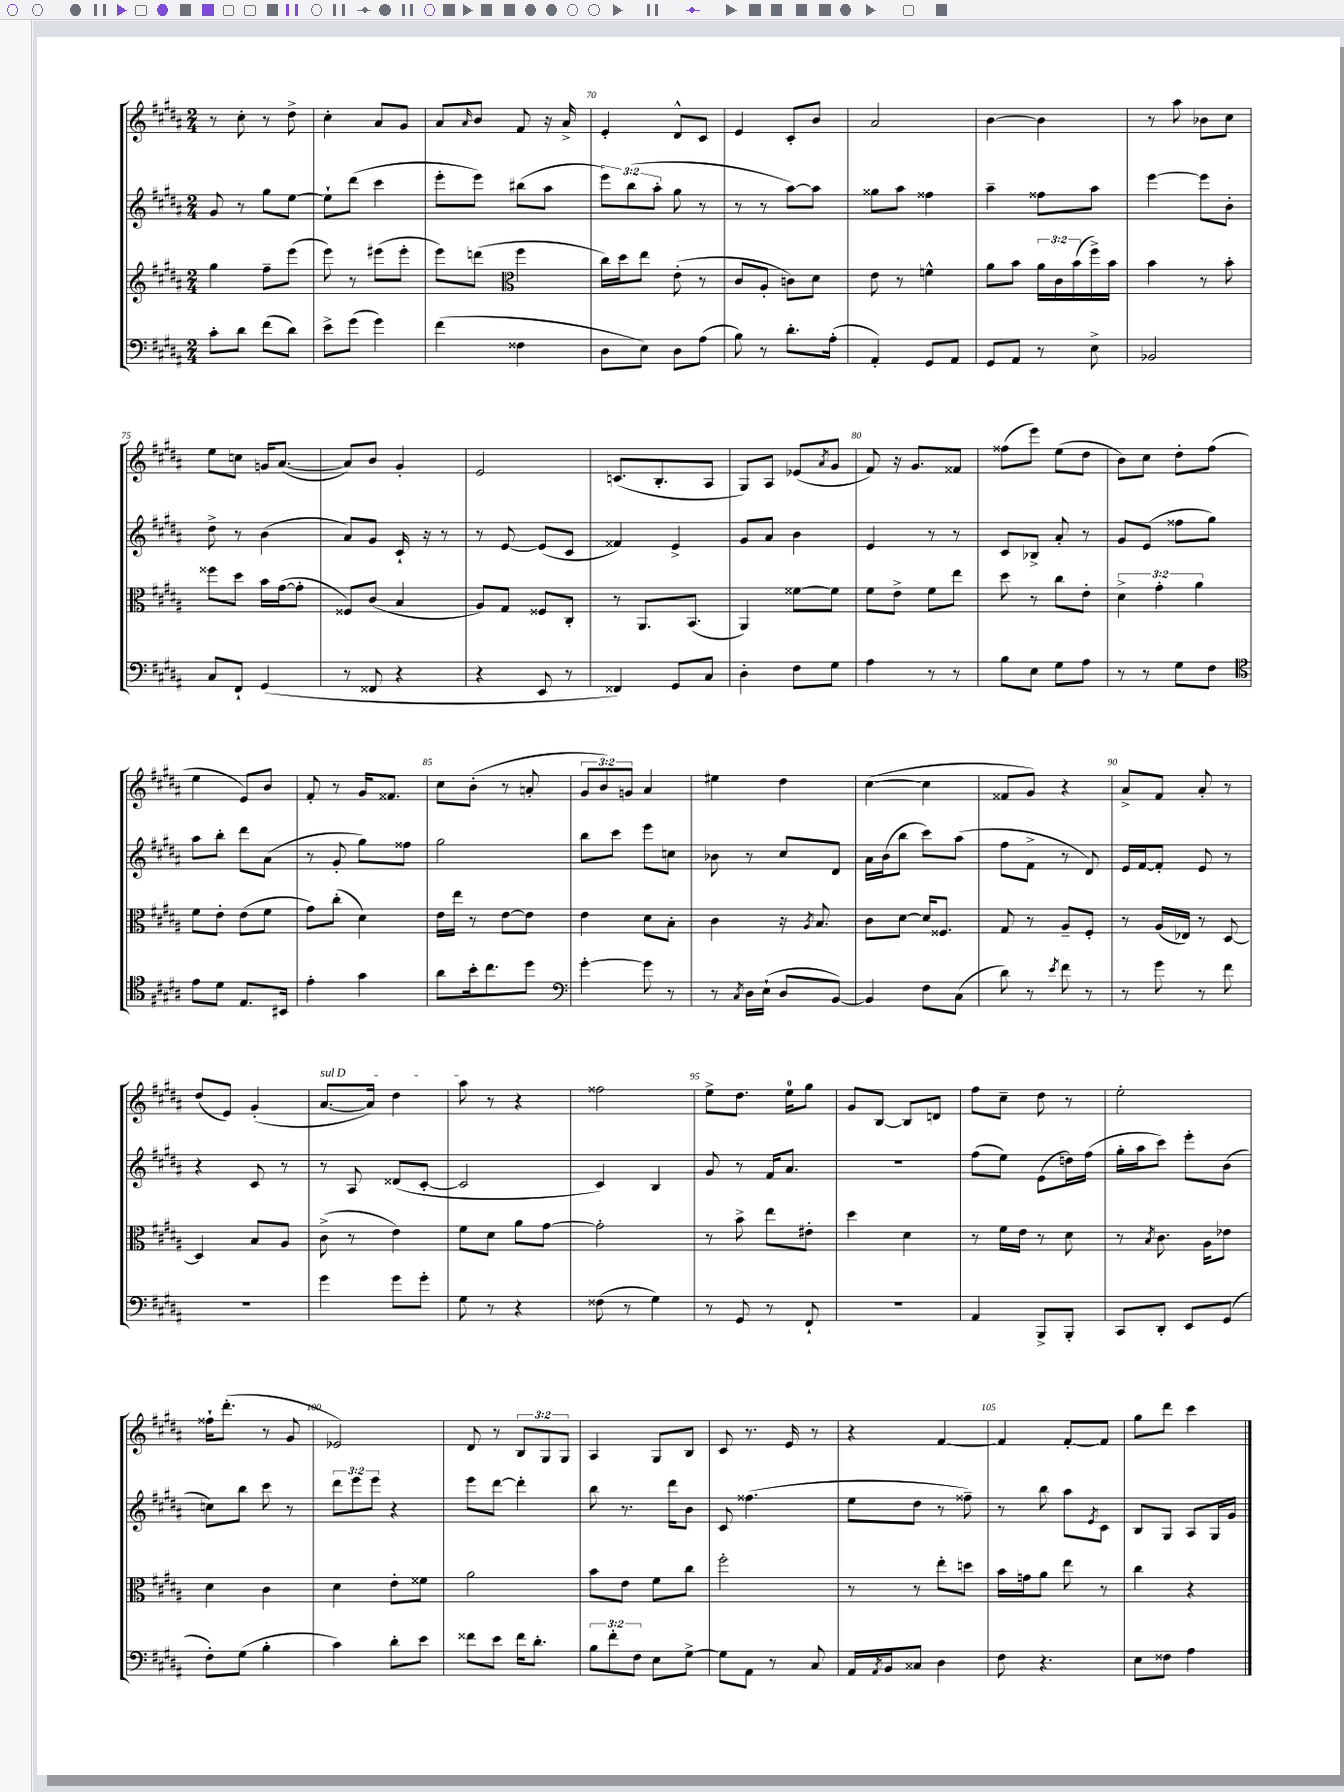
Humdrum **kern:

**kern	**kern	**kern	**kern
*part4	*part3	*part2	*part1
*staff4	*staff3	*staff2	*staff1
*clefF4	*clefG2	*clefG2	*clefG2
*k[f#c#g#d#a#]	*k[f#c#g#d#a#]	*k[f#c#g#d#a#]	*k[f#c#g#d#a#]
*M2/4	*M2/4	*M2/4	*M2/4
=67	=67	=67	=67
8c#'\L	4gg#\	8g#/	8r
8d#\J	.	8r	8cc#'\
(8f#\L	8ff#~\L	8gg#\L	8r
8d#\J)	(8eee\J	[8ee\J	8dd#^\
=68	=68	=68	=68
8e^\L	8eee\)	8ee`\L]	4cc#'\
(8g#\J	8r	(8ddd#\J	.
4g#\)	(8eee#X\L	4ccc#\	8a#/L
.	8eee#'\J	.	8g#/J
=69	=69	=69	=69
(4f#\	8eee\L)	8eee'\L	8a#/L
.	.	.	16qqa#/
.	(8dddn\J	8eee\J)	8b/J
*	*clefC3	*	*
4F##X\	4ff#\	(8bb#X\L	8f#/
.	.	8aa#\J	16r
.	.	.	16a#^/
=70	=70	=70	=70
8D#\L	16cc#\LL)	12eee\L)	4e'/
.	16dd#\J	.	.
.	.	(12bb\	.
8E\J)	8ee\J	.	.
.	.	12aa#'\J	.
8D#\L	(8e'\	8gg#\	8d#^^/L
(8A#\J	8r	8r	8c#/J
=71	=71	=71	=71
8B\)	8c#/L	8r	4e/
8r	8A#'/J	8r	.
8.d#'\L	8cn\L)	[8aa#\L)	8c#'/L
.	8d#\J	8aa#\J]	8b/J
(16A#'\Jk	.	.	.
=72	=72	=72	=72
4AA#'/)	8e\	8gg##X\L	2a#/
.	8r	8aa#\J	.
8GG#/L	4fn^^\	4ff##X\	.
8AA#/J	.	.	.
=73	=73	=73	=73
8GG#/L	8a#\L	4aa#~\	[4b\
8AA#/J	8b\J	.	.
8r	24a#\LL	8ff##X\L	4b\]
.	24c#\	.	.
.	(24b\	.	.
8E^\	16ff#^\)	8aa#\J	.
.	16b\JJ	.	.
=74	=74	=74	=74
2BB-X/	4b\	[4eee\	8r
.	.	.	8aa#\
.	8r	8eee\L]	8b-X\L
.	8b'\	8b'\J	8cc#\J
!!LO:LB:g=z
=75	=75	=75	=75
8C#/L	8ff##X\L	8dd#^\	8ee\L
8FF#`/J	8dd#\J	8r	8ccn\J
(4GG#/	16b\LL	(4b\	16gn/KL
.	([16g#\J	.	([8.a#/J
.	8g#'\J]	.	.
=76	=76	=76	=76
8r	8F##X/L)	8a#/L)	8a#/L])
8FF##X/	(8c#/J	8g#/J	8b/J
4r	4B/	16c#`/	4g#'/
.	.	16r	.
.	.	8r	.
=77	=77	=77	=77
4r	8A#/L)	8r	2e/
.	8G#/J	[8e/	.
8EE/	8F##X/L	(8e/L]	.
8r	8C#'/J	8c#/J	.
=78	=78	=78	=78
4FF##X/)	8r	4f##X/)	(8.cn/L
.	8.AA#/L	.	.
.	.	.	8.B'/
8GG#/L	.	4e^/	.
.	(8.BB/J	.	.
8C#/J	.	.	8A#/J
=79	=79	=79	=79
4D#'\	4AA#/)	8g#/L	8G#/L)
.	.	8a#/J	8A#/J
8F#\L	[8f##X\L	4b\	(8e-X/L
.	.	.	8qa#/
8G#\J	8f##\J]	.	8g#/J
=80	=80	=80	=80
4A#\	8f#\L	4e/	8f#/)
.	8e^\J	.	16r
.	.	.	8.g#/L
8r	8f#\L	8r	.
8r	8ee\J	8r	8f##X/J
=81	=81	=81	=81
8B\L	8dd#\	8c#/L	(8ff##X\L
8E\J	8r	8B-X^/J	8eee\J)
8G#\L	8cc#\L	8a#'/	(8ee\L
8A#\J	8e'\J	8r	8dd#\J
=82	=82	=82	=82
8r	6d#^\	8g#/L	8b\L)
8r	.	(8e/J	8cc#\J
.	6g#'\	.	.
8G#\L	.	8ff##X\L	8dd#'\L
.	6a#\	.	.
8F#\J	.	8gg#\J)	(8ff#\J
!!LO:LB:g=z
=83	=83	=83	=83
*clefC4	*	*	*
8e\L	8f#\L	8aa#\L	4ee\
8d#\J	8e'\J	8bb'\J	.
8.E/L	(8e\L	8ddd#\L	8e/L)
.	8f#\J	(8a#\J	8b/J
16BB#X/Jk	.	.	.
=84	=84	=84	=84
4e'\	8g#\L)	8r	8f#'/
.	(8cc#'\J	8g#'/	8r
4g#\	4d#\)	8gg#\L)	16g#/KL
.	.	.	8.f##X/J
.	.	8ff##X\J	.
=85	=85	=85	=85
8a#\L	16e\LL	2gg#\	8cc#\L
.	16ee\JJ	.	.
16b'\k	8r	.	(8b'\J
8.cc#\	.	.	.
.	[8e\L	.	8r
8dd#\J	8e\J]	.	8an'/
=86	=86	=86	=86
*clefF4	*	*	*
[4g#'\	4e\	8bb\L	12g#/L
.	.	.	12b/)
.	.	8ccc#\J	.
.	.	.	12gn/J
8g#\]	8d#\L	8eee\L	4a#/
8r	8B'\J	8ccn\J	.
=87	=87	=87	=87
8r	4c#\	8b-X\	4ee#X\
8qC#/	.	.	.
16D#\LL	.	8r	.
(16E`\JJ	.	.	.
8D#/L	16r	8cc#/L	4dd#\
.	8qA#/	.	.
.	8.B/	.	.
[8BB/J)	.	8d#/J	.
=88	=88	=88	=88
4BB/]	8c#\L	16a#\LL	([4cc#\
.	.	(16b\J	.
.	[8d#\J	8bb\J	.
8F#\L	16d#/KL]	8ccc#\L)	4cc#\]
.	8.F##X/J	.	.
(8C#\J	.	(8aa#\J	.
=89	=89	=89	=89
8d#\)	8G#/	8ff#\L	8f##X/L
8r	8r	8f#^\J	8g#/J)
8qe/	.	.	.
8f#\	8A#~/L	8r	4r
8r	8F#'/J	8d#/)	.
=90	=90	=90	=90
8r	8r	16e/LL	8a#^/L
.	.	[16f#/J	.
8g#\	(16A#/LL	8f#'/J]	8f#/J
.	16E-X/JJ)	.	.
8r	8r	8e/	8a#'/
8f#\	[8D#/	8r	8r
!!LO:LB:g=z
=91	=91	=91	=91
2r	4D#/]	4r	(8dd#/L
.	.	.	8e/J)
.	8B/L	8c#/	(4g#'/
.	8A#/J	8r	.
=92	=92	=92	=92
!	!	!	!LO:TX:a:i:t=sul D
4g#\	(8c#^\	8r	[8.a#/L
.	8r	8A#/	.
.	.	.	16a#/Jk])
8g#\L	4e\)	(8d##X/L	4dd#\
8g#'\J	.	[8c#'/J	.
=93	=93	=93	=93
8G#\	8f#\L	2c#/]	8aa#\
8r	8d#\J	.	8r
4r	8a#\L	.	4r
.	[8g#\J	.	.
=94	=94	=94	=94
(8F##X\	2g#'\]	4c#/)	2ff##X\
8r	.	.	.
4G#\)	.	4B/	.
=95	=95	=95	=95
8r	8r	8g#/	8ee^\L
8GG#/	8b^\	8r	8.dd#\J
8r	8ee\L	16f#/KL	.
.	.	8.a#/J	16ee\KL
8FF#`/	8e#X'\J	.	8gg#\J
=96	=96	=96	=96
2r	4dd#\	2r	8g#/L
.	.	.	[8B/J
.	4d#\	.	8B/L]
.	.	.	8dn/J
=97	=97	=97	=97
4AA#/	8r	(8ff#\L	8ff#\L
.	16f#\LL	8ee\J)	8cc#~\J
.	16e\JJ	.	.
8BBB^/L	8r	(8e\L	8dd#\
8BBB'/J	8d#\	16ddn\L)	8r
.	.	(16ff#\JJ	.
=98	=98	=98	=98
8CC#/L	8r	16gg#'\LL	2ee'\
.	.	16aa#\J	.
.	8qB/	.	.
8DD#'/J	8.c#\	8ccc#\J)	.
8EE/L	.	8eee'\L	.
.	16A#\KL	.	.
(8GG#/J	8e-X\J	(8b\J	.
!!LO:LB:g=z
=99	=99	=99	=99
8F#'\L)	4d#\	8ccn\L)	16ff##X`\KL
.	.	.	(8.ddd#'\J
(8G#\J	.	8bb\J	.
4B'\	4c#\	8ccc#\	8r
.	.	8r	8g#/
=100	=100	=100	=100
4c#\)	4d#\	12ddd#\L	2e-X/)
.	.	12eee\	.
.	.	12eee\J	.
8d#'\L	8e'\L	4r	.
8e\J	8f##X\J	.	.
=101	=101	=101	=101
8f##X\L	2a#\	8eee\L	8d#/
8e\J	.	[8ddd#\J	8r
16f##\KL	.	4ddd#'\]	12B/L
8.d#'\J	.	.	.
.	.	.	12G#/
.	.	.	12G#/J
=102	=102	=102	=102
12B\L	8b\L	8bb\	4A#/
12f#'\	.	.	.
.	8e\J	8.r	.
12F#\J	.	.	.
8E\L	8f#\L	.	8G#/L
.	.	16ddd#\KL	.
[8G#^\J	8cc#\J	8b\J	8B/J
=103	=103	=103	=103
8G#\L]	2ff#'\	8c#/	8c#/
8AA#\J	.	(4.ff##X\	8.r
8r	.	.	.
.	.	.	16e/
8C#/	.	.	8r
=104	=104	=104	=104
16AA#/LL	8r	8ee\L	4r
8qAA#/	.	.	.
16BB/J	.	.	.
8C##X/J	8r	8dd#\J	.
4D#\	8ee'\L	8r	[4f#/
.	8ddn\J	8ff##X~\)	.
=105	=105	=105	=105
8F#\	16b\LL	8r	4f#/]
.	16gn\J	.	.
4.r	8a#\J	8bb\	.
.	8ee\	8aa#\L	[8f#'/L
.	.	8qe/	.
.	8r	8c#\J	8f#/J]
=106	=106	=106	=106
8E\L	4cc#\	8B/L	8gg#\L
8F##X\J	.	8G#/J	8ddd#\J
4A#\	4r	8A#/L	4ccc#\
.	.	16G#/L	.
.	.	16g#/JJ	.
==	==	==	==
*-	*-	*-	*-
